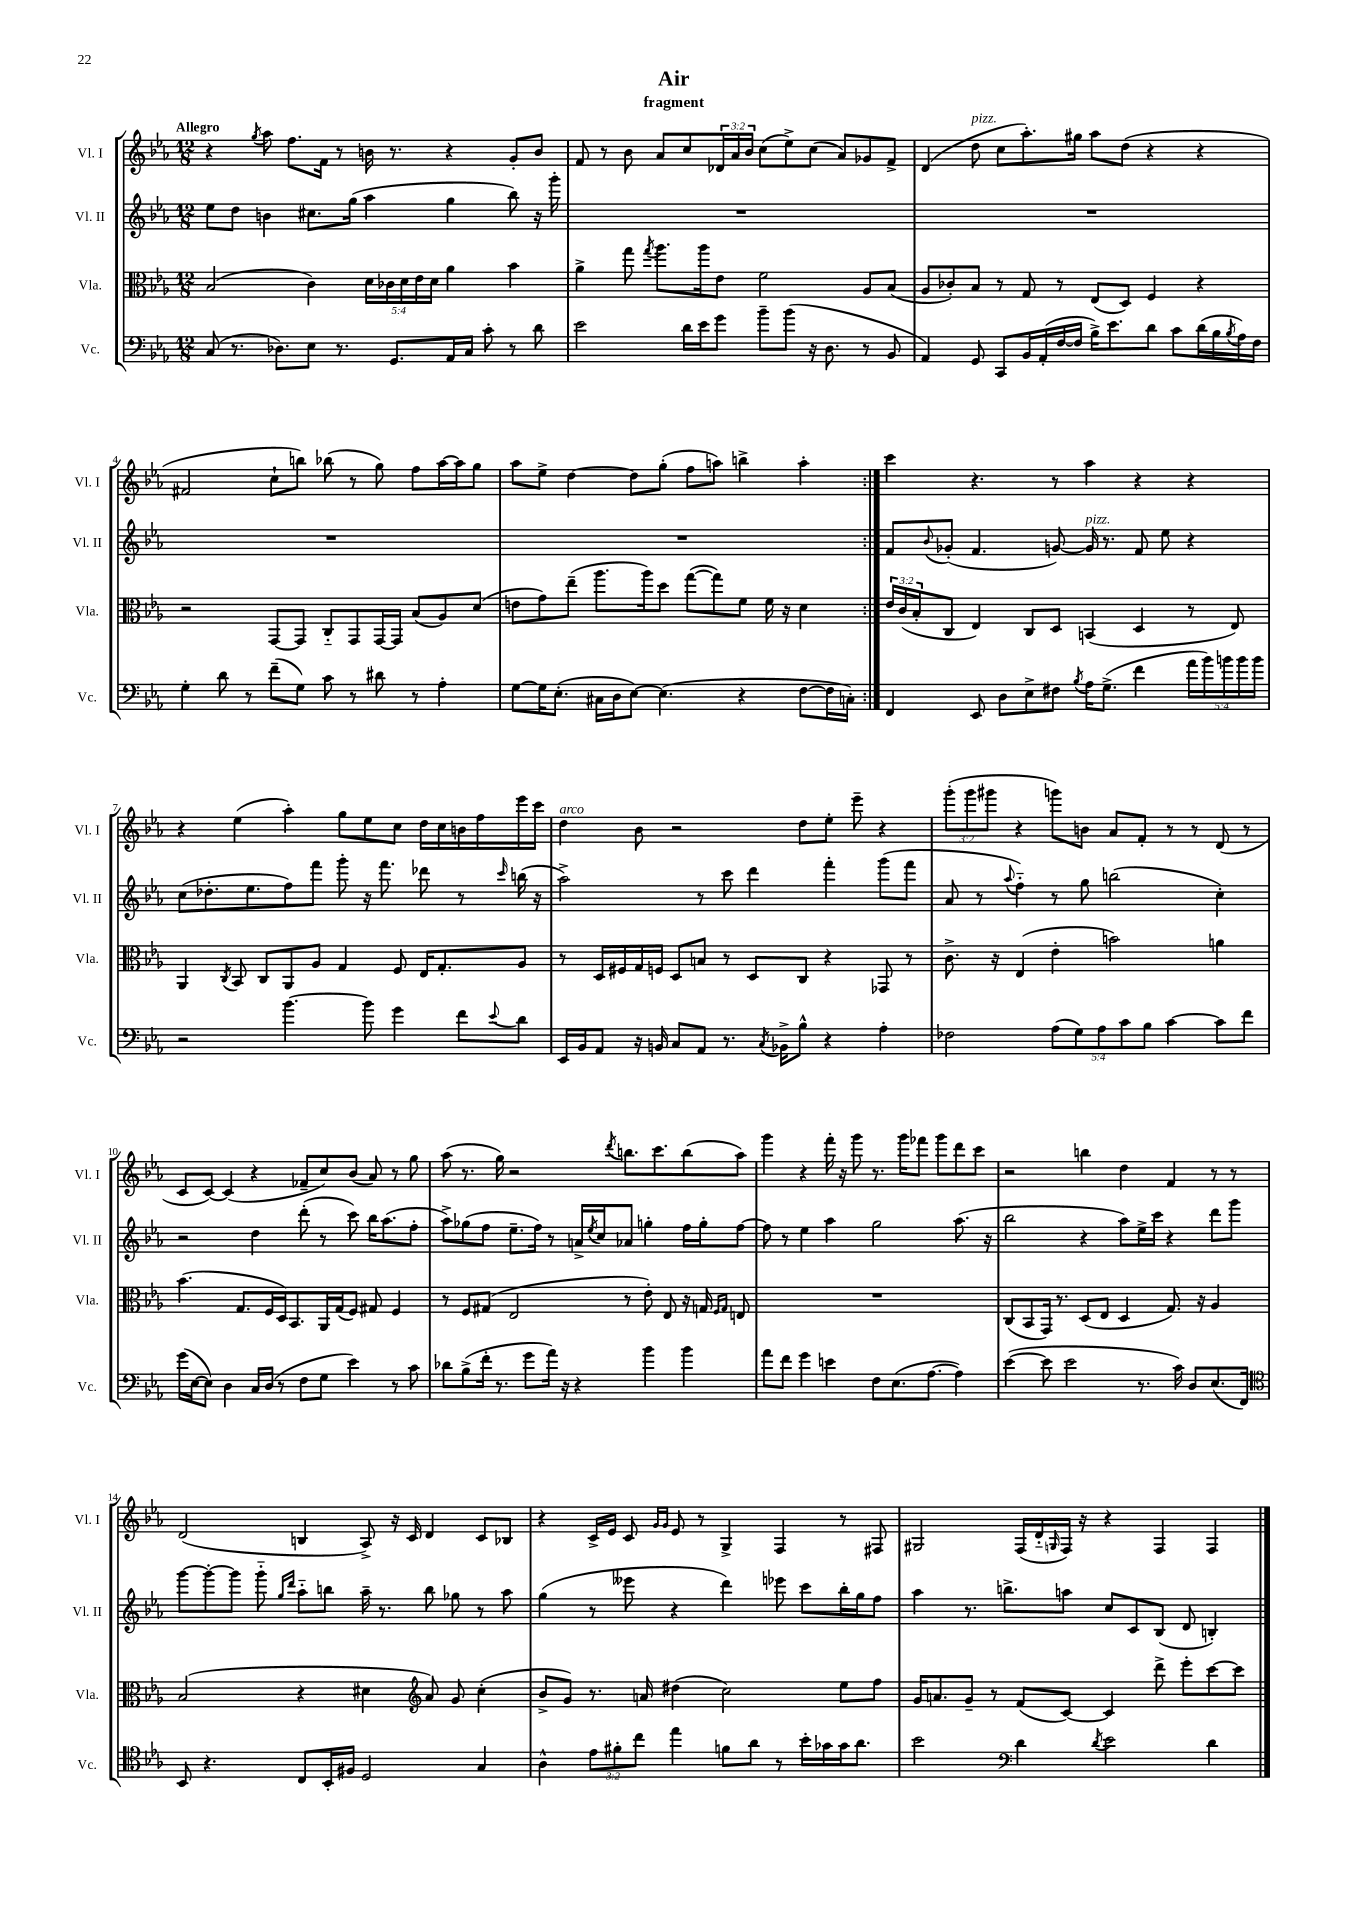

**kern	**kern	**kern	**kern
*staff4	*staff3	*staff2	*staff1
*clefF4	*clefC3	*clefG2	*clefG2
*k[b-e-a-]	*k[b-e-a-]	*k[b-e-a-]	*k[b-e-a-]
*M12/8	*M12/8	*M12/8	*M12/8
(8C/	(2B-/	8ee-\L	4r
8.r	.	8dd\J	.
.	.	.	8qgg/
.	.	4b\	8aa-\
8.D-\L)	.	.	.
.	.	.	8.ff\L
8E-\J	4c\)	8.cc#\L	.
.	.	.	16f\Jk
8.r	.	.	8r
.	.	(16gg\Jk	.
.	20d\LL	4aa-\	16b\
.	20c-\	.	.
8.GG/L	.	.	8.r
.	20d\	.	.
.	20e-\	.	.
.	20d\JJ	.	.
16AA-/L	4a-\	4gg\	4r
16C/JJ	.	.	.
8c'\	.	.	.
8r	4b-\	8bb-\)	8g'/L
8d\	.	16r	8b/J
.	.	16ggg'\	.
=	=	=	=
2e-\	4a-^\	1.r	8f/
.	.	.	8r
.	8gg\	.	8b-\
.	8qgg/	.	.
.	8.aa-\L	.	8a-/L
16d\LL	.	.	8cc/
16e-\J	16aa-\k	.	.
8g\J	8e-\J	.	24d-/L
.	.	.	24a-/
.	.	.	24b-/JJ
8b-~\L	2f\	.	(8cc\L
(8b-\J	.	.	8ee-^\)
16r	.	.	(8cc\J
8.D\	.	.	.
.	.	.	8a-/L)
8r	8A-/L	.	8g-/
8BB-/	(8B-/J	.	8f^/J
=	=	=	=
4AA-/)	8A-/L	1.r	(4d/
.	8c-'/)	.	.
8GG/	8B-/J	.	8dd\
8CC/L	8r	.	8cc\L
16BB-/L	8G/	.	8.aa-'\)
(16AA-'/	.	.	.
[16F/	8r	.	.
16F/]JJ	.	.	16gg#\Jk
16B-^\LK)	(8E-/L	.	8aa-\L
8.e-\	.	.	.
.	8D/J)	.	(8dd\J
8d\J	4F/	.	4r
8c\L	.	.	.
(16d\L	4r	.	4r
16B-\	.	.	.
8qB-/	.	.	.
16A-\)	.	.	.
16F\JJ	.	.	.
=	=	=	=
4G'\	2r	1.r	2f#/
8d\	.	.	.
8r	.	.	.
(8f~\L	[8GG/L	.	8cc`\L
8G\J)	8GG/]J	.	8bb\J)
8c\	8C'~/L	.	(8bb-\
8r	8GG/	.	8r
8d#\	[16GG/L	.	8gg\)
.	16GG/]JJ	.	.
8r	(8B-/L	.	8ff\L
4A-'\	8A-/)	.	[16aa-\L
.	.	.	16aa-\]J
.	(8d/J	.	8gg\J
=	=	=	=
[8G\L	8e\L	1.r	8aa-\L
16G\]K	8g\)	.	8ee-^\J
(8.E-'\J	.	.	.
.	(8ee-~\J	.	[4dd\
16C#\LL	8.aa-\L	.	.
16D\J	.	.	.
[8E-\J)	.	.	8dd\]L
.	16aa-\k)	.	.
(4.E-\]	8dd\J	.	(8gg'\J
.	([8gg\L	.	8ff\L
.	8gg\])	.	8aa\J)
4r	8f\J	.	4bb^\
.	16f\	.	.
.	16r	.	.
[8F\L	4d\	.	4aa'\
16F\]L	.	.	.
16C'\JJ)	.	.	.
=:|!	=:|!	=:|!	=:|!
4FF/	24e-/LL	8f/L	4ccc\
.	(24c/	.	.
.	24B-'/J	.	.
.	.	8qqb-/	.
.	8C/J	(8g-'/J	.
8EE-/	4E-/)	4.f/	4.r
8D\L	.	.	.
8E-^\	8C/L	.	.
8F#\J	8D/J	[8g/)	8r
8qB-/	.	.	.
16A-\LK	(4BB/	16g/]	4aa-\
(8.G^\J	.	8.r	.
4f\	4D/	8f/	4r
.	.	8ee-\	.
20a-\LL	8r	4r	4r
20b-\)	.	.	.
20b\	.	.	.
.	8E-/)	.	.
20b\	.	.	.
20b\JJ	.	.	.
=	=	=	=
2r	4AA-/	(8cc\L	4r
.	.	8.dd-'\	.
.	8qC/	.	.
.	8BB-/	.	(4ee-\
.	.	8.ee-\	.
.	8C/L	.	.
[4.b-\	8AA-/	8ff\)	4aa-'\)
.	8A-/J	8fff\J	.
.	4G/	8ggg'\	8gg\L
8b-\]	.	16r	8ee-\
.	.	8.fff\	.
4g\	8F/	.	8cc\J
.	16E-/LK	8ddd-\	16dd\LL
.	8.G'/	.	16cc\
8f\L	.	8r	16b\
.	.	.	16ff\
8qqe-/	.	16qqccc/	.
8d\J	8A-/J	(16bb\	16eee-\
.	.	16r	16ccc\JJ
=	=	=	=
16EE-/LL	8r	2aa-^\)	4dd\
16BB-/J	.	.	.
8AA-/J	16D/LL	.	.
.	16F#/	.	.
16r	16G/	.	8b-\
16BB/	16F/JJ	.	.
8C/L	8D/L	.	2r
8AA-/J	8B/J	8r	.
8.r	8r	8ccc\	.
.	8D/L	4ddd\	.
8qC/	.	.	.
16BB-^\LK	.	.	.
8B-^^\J	8C/J	.	8dd\L
4r	4r	4fff'\	8ee-'\J
.	.	.	8eee-~\
4A-'\	8GG-/	(8ggg\L	4r
.	8r	8fff\J	.
=	=	=	=
2F-\	8.c^\	8a-/	(12ggg'\L
.	.	.	12ggg\
.	.	8r	.
.	.	.	12ggg#\J
.	16r	.	.
.	.	8qqaa-/	.
.	(4E-/	4ff'~\)	4r
(10A-\L	4e-'\	8r	8ggg\L)
10G\)	.	.	.
.	.	8gg\	8b\J
10A-\	.	.	.
.	2b\)	(2bb\	8a-/L
10c\	.	.	.
.	.	.	8f'/J
10B-\J	.	.	.
[4c\	.	.	8r
.	.	.	8r
8c\]L	4a\	4cc'\)	(8d/
8f\J	.	.	8r
=	=	=	=
(16g\LL	(4.b-\	2r	8c/L
[16E-\J	.	.	.
8E-\]J)	.	.	[8c/J)
4D\	.	.	(4c/]
.	8.G/L	.	.
16C/LL	.	4dd\	4r
(16D/JJ	16F/L	.	.
8r	16D/J)	.	.
.	8.BB-/	.	.
8F\L	.	(8ddd'\	8f-~/L
8G\J	16AA-/L	8r	8cc/)
.	(16G/J	.	.
4e-\)	8F/J)	8ccc\)	(8b-/J
.	8G#/	16bb-\LK	8a-/)
.	.	(8.aa-\	.
8r	4F/	.	8r
8c\	.	8ff'\J	8gg\
=	=	=	=
8d-\L	8r	8aa-^\L)	(8aa-\
(8B-^\	8F/L	(8gg-\	8.r
16f'\Jk	(8G#/J	8ff\J	.
8.r	.	.	16gg\)
.	2E-/	8.ee-~\L	2r
8g\L	.	.	.
.	.	16ff\Jk)	.
16a-\Jk)	.	8r	.
16r	.	.	.
4r	.	16a^/LL	.
.	.	8qee-/	.
.	.	16cc/J	.
.	.	.	8qddd/
.	8r	8a-/J	8.bb\L
4b-\	8e-'\)	4gg'\	.
.	.	.	8.ccc\
.	8E-/	.	.
4b-\	16r	16ff\LL	(8bb\
.	16G/	16gg'\J	.
.	16qqF/LL	.	.
.	16qqG/JJ	.	.
.	8E/	[8ff\J	8aa-\J)
=	=	=	=
8a-\L	1.r	8ff\]	4ggg\
8f\J	.	8r	.
4g\	.	4ee-\	4r
4e\	.	4aa-\	16fff'\
.	.	.	16r
.	.	.	8ggg\
8F\L	.	2gg\	8.r
(8.E-\	.	.	.
.	.	.	16ggg\LK
.	.	.	8fff-\J
[8.A-\J	.	.	.
.	.	.	8ggg\L
4A-\])	.	(8.aa-\	8ddd\
.	.	.	8ccc\J
.	.	16r	.
=	=	=	=
([4e-\	(8C/L	2bb-\	2r
.	8BB-/	.	.
8e-\]	16GG/Jk)	.	.
.	8.r	.	.
2e-\	.	.	.
.	(8D/L	4r	4bb\
.	8E-/J	.	.
.	4D/	8aa-\L)	4dd\
8.r	.	16ee-^\L	.
.	.	16ccc\JJ	.
.	8.G/)	4r	4f/
16c\)	.	.	.
8D/L	.	.	.
.	16r	.	.
(8.E-/	4A-/	8ddd\L	8r
.	.	8ggg\J	8r
16FF/Jk)	.	.	.
=	=	=	=
*clefC4	*	*	*
8BB-/	(2B-/	[8ggg\L	(2d/
4.r	.	8ggg'\_	.
.	.	8ggg\]J	.
.	.	8ggg'~\	.
.	.	16qqgg/LL	.
.	.	16qqddd/JJ	.
8C/L	4r	8aa-'~\L	4B/
16BB-'/L	.	8bb\J	.
16F#/JJ	.	.	.
2D/	4d#\	16aa-~\	8A-^/)
.	.	8.r	.
.	.	.	16r
.	.	.	16c/
*	*clefG2	*	*
.	8a-/)	8bb\	4d/
.	8g/	8gg-\	.
4G/	(4cc'\	8r	8c/L
.	.	8aa-\	8B-/J
=	=	=	=
4A-^^\	8b-^/L	(4gg\	4r
.	8g/J)	.	.
12e-\L	8.r	8r	16c^/LL
.	.	.	16e-/JJ
12f#'\	.	.	.
.	.	8eee--\	8c/
12cc\J	.	.	.
.	16a/	.	.
.	.	.	16qqg/LL
.	.	.	16qqg/JJ
4ee-\	(4dd#\	4r	8e-/
.	.	.	8r
8f\L	2cc\)	4ddd\)	4G^/
8a-\J	.	.	.
8r	.	8eee-\	4F/
16b-'\LL	.	8ccc\L	.
16g-\	.	.	.
16g-\J	8ee-\L	16bb-'\L	8r
8.a-\J	.	16gg\J	.
.	8ff\J	8ff\J	8F#/
=	=	=	=
2b-\	16g/LK	4aa-\	2G#/
.	8.a/	.	.
.	8g~/J	8.r	.
.	8r	.	.
.	.	8.bb^\L	.
*clefF4	*	*	*
4d\	(8f/L	.	(16F/LL
.	.	.	16d'~/
.	.	.	16qqG/
.	[8c/J)	8aa\J	16F/JJ)
.	.	.	16r
8qd/	.	.	.
2e-\	4c/]	8cc/L	4r
.	.	8c/	.
.	8ddd^\	(8B-/J	4F/
.	8eee-'\L	8d/	.
4d\	[8ccc\	4B'/)	4F/
.	8ccc\]J	.	.
==	==	==	==
*-	*-	*-	*-
